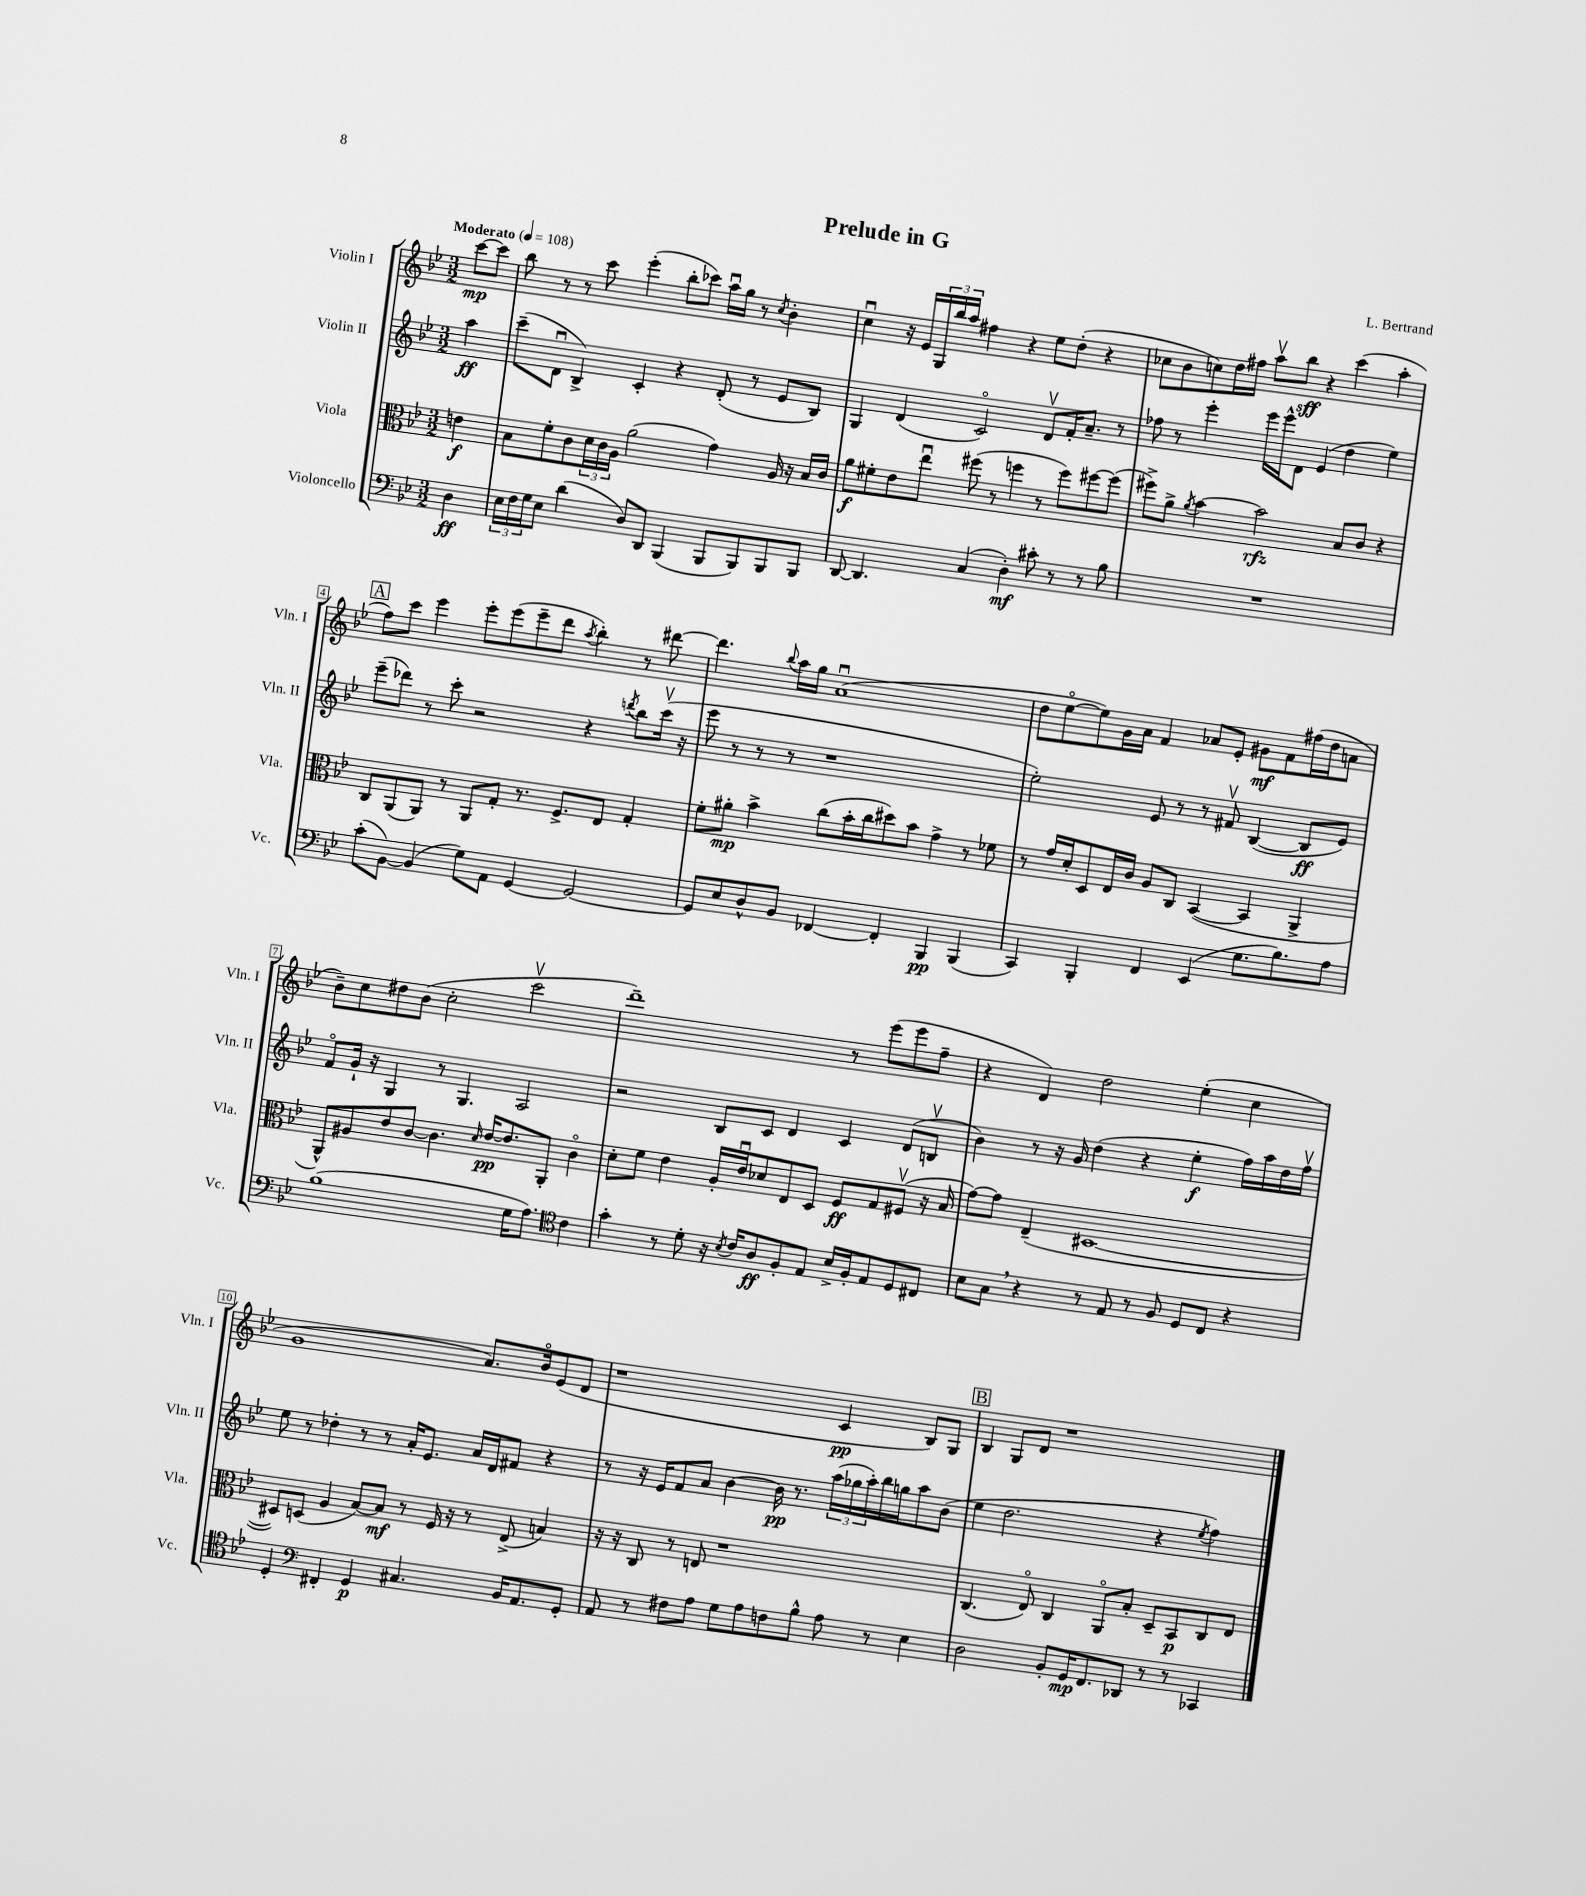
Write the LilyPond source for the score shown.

\header { title = "Prelude in G" composer = "L. Bertrand" }
<<
\new StaffGroup <<
\new Staff = "s0" \with { instrumentName = "Violin I" shortInstrumentName = "Vln. I" } {
    \clef treble \key bes \major \numericTimeSignature \time 3/2 \partial 4 \tempo "Moderato" 4 = 108
    c'''8~\mp c'''8 |
    bes''8 r8 r8 c'''8 ees'''4-.( bes''8-. ces'''8) a''16\downbow g''16 r8 \acciaccatura { c''8 } bes'4-. |
    c''4\downbow r16 ees'16 \tuplet 3/2 { g16 bes''16 a''16 } fis''4 r4 ees''8 d''8-.( r4 |
    ces''8 bes'8 c''8) d''16 fis''16 a''8\upbow bes''8\sff r4 c'''4( a''4-. |
    \mark \markup { \box "A" } f''8) c'''8 ees'''4 ees'''8-. ees'''8( ees'''8-- d'''8 \acciaccatura { a''8 } bes''4-.) r8 dis'''8~ |
    dis'''4. \appoggiatura { bes''8 } a''16 g''16 a'1\downbow( |
    d''8 ees''8~\flageolet ees''8) g'16 a'16 f'4 aes'8 ees'8-. gis'8\mf f'8 fis''16( d''16 a'8 |
    bes'8--) c''8 dis''8 bes'8( c''2-. c'''2\upbow |
    d'''1--) r8 ees'''8( ees'''8 f''8-- |
    r4 d'4) d''2 ees''4-.( c''4 |
    g'1 a'8.) bes'16\flageolet ees'8( d'8 |
    r1 c'4\pp bes8) g8 |
    \mark \markup { \box "B" } bes4 g8 d'8 r1 \bar "|." |
}
\new Staff = "s1" \with { instrumentName = "Violin II" shortInstrumentName = "Vln. II" } {
    \clef treble \key bes \major \numericTimeSignature \time 3/2 \partial 4
    a''4\ff |
    c'''8--( d'8\downbow bes4->) c'4-. r4 d'8-.( r8 ees'8 bes8) |
    g4 d'4( c'2\flageolet) d'8\upbow f'16-. a'8.-- r8 |
    fes''8 r8 ees'''4-. ees'''16 ees'''16-^ d'8 ees'4( d''4 ees''4) |
    \mark \markup { \box "A" } ees'''8--( des'''8) r8 c'''8-. r2 r4 \acciaccatura { d'''8 } bes''8 c'''16\upbow( r16 |
    ees'''8 r8 r8 r8 r1 |
    ees''2-.) ees'8 r8 r8 fis'8\upbow bes4~( bes8\ff ees'8) |
    f'8\flageolet g'16-! r16 g4 r8 g4. a2 |
    r2 bes8 c'8 d'4 c'4 d'8( b8\upbow |
    bes'4) r8 r16 g'16 d''4( r4 ees''4-.\f f''16) a''16 d''16 f''16\upbow |
    ees''8 r8 des''4-. r8 r8 a'16-. ees'8. a'16 d'16 fis'8 r4 |
    r8 r16 ees'16 f'8 a'8 bes'4~ bes'16\pp r8. \tuplet 3/2 { a''16( ges''16 a''16-.) } bes''16 g''16 a''8 bes'8( |
    \mark \markup { \box "B" } ees''4 d''2. r4 \acciaccatura { ees''8 } f''4) \bar "|." |
}
\new Staff = "s2" \with { instrumentName = "Viola" shortInstrumentName = "Vla." } {
    \clef alto \key bes \major \numericTimeSignature \time 3/2 \partial 4
    e'4\f |
    bes8 f'8-. c'8 \tuplet 3/2 { d'16 c'16 a16 } a'2( g'4) a16 r16 bes16 c'16 |
    a'8\f fis'8-. ees'8 ees''8\downbow fis''8( r8 f''4 r8 f''8) fis''8~ fis''8( |
    fis''8->) a'8-> \acciaccatura { a'8 } bes'4~ bes'2\rfz bes8 c'8 r4 |
    \mark \markup { \box "A" } c8 a,8( a,8) r8 a,8 g8-. r8. f8.-> ees8 g4-. |
    f'8-. ais'8-.\mp bes'4-> c''8( bes'16-. c''16 dis''8) bes'8 g'4-> r8 fes'8 |
    r8 g'16 d'16-. d8 ees16 c'16 a8 c8 bes,4~( bes,4 a,4-> |
    a,8-^) ais8 ees'8 c'8~ c'4. \grace { d'16 } ees'16~\pp ees'8. a,8-. c'4\flageolet |
    d'8-. f'8 ees'4 a16-. ees'16\downbow des'8 ees8 d8 f8\ff g8 fis8\upbow( r16 bes16 |
    g'8~) g'8 ees4--( dis1~ |
    dis8) d8( a4 bes8~) bes8\mf r8 f16 r16 r8 ees8->( b4) |
    r16 r16 c8 r8 e8 r1 |
    \mark \markup { \box "B" } c4.( ees8\flageolet) c4 a,8\flageolet bes8-. d8-- bes,8\p c8 ees8 \bar "|." |
}
\new Staff = "s3" \with { instrumentName = "Violoncello" shortInstrumentName = "Vc." } {
    \clef bass \key bes \major \numericTimeSignature \time 3/2 \partial 4
    d4\ff |
    \tuplet 3/2 { ees16 f16 g16 } ees8 d'4( d8) d,8 bes,,4( bes,,8 bes,,8) bes,,8 bes,,8 |
    d,8~ d,4. c4( d4-.\mf) cis'8-. r8 r8 bes8 |
    R1. |
    \mark \markup { \box "A" } c'8-.( bes,8~) bes,4( g8) a,8 g,4~ g,2~ |
    g,8 ees8 d8-^ bes,8 fes,4~ fes,4-. bes,,4\pp bes,,4( |
    c,4) bes,,4-. f,4 ees,4( g8. bes8.) a8 |
    bes1( g16 a8.) \clef tenor c'4 |
    g'4-. r8 d'8-. r16 \acciaccatura { bes8 } c'16 a8\ff f8-. ees8 bes16-> f16-. ees8 d8 cis8 |
    bes8 g8 \breathe r4 r8 ees8 r8 f8 d8 c8 r4 |
    d4-. \clef bass fis,4-. g,4\p cis4. bes,16 a,8. g,8-. |
    a,8 r8 fis8 a8 g8 a8 f8 bes8-^ a8 r8 ees4 |
    \mark \markup { \box "B" } d2 bes,8-. g,16\mp f,8. des,8 r8 r8 ces,4 \bar "|." |
}
>>
>>
\layout { \context { \Score \override BarNumber.stencil = #(make-stencil-boxer 0.1 0.3 ly:text-interface::print) } }
